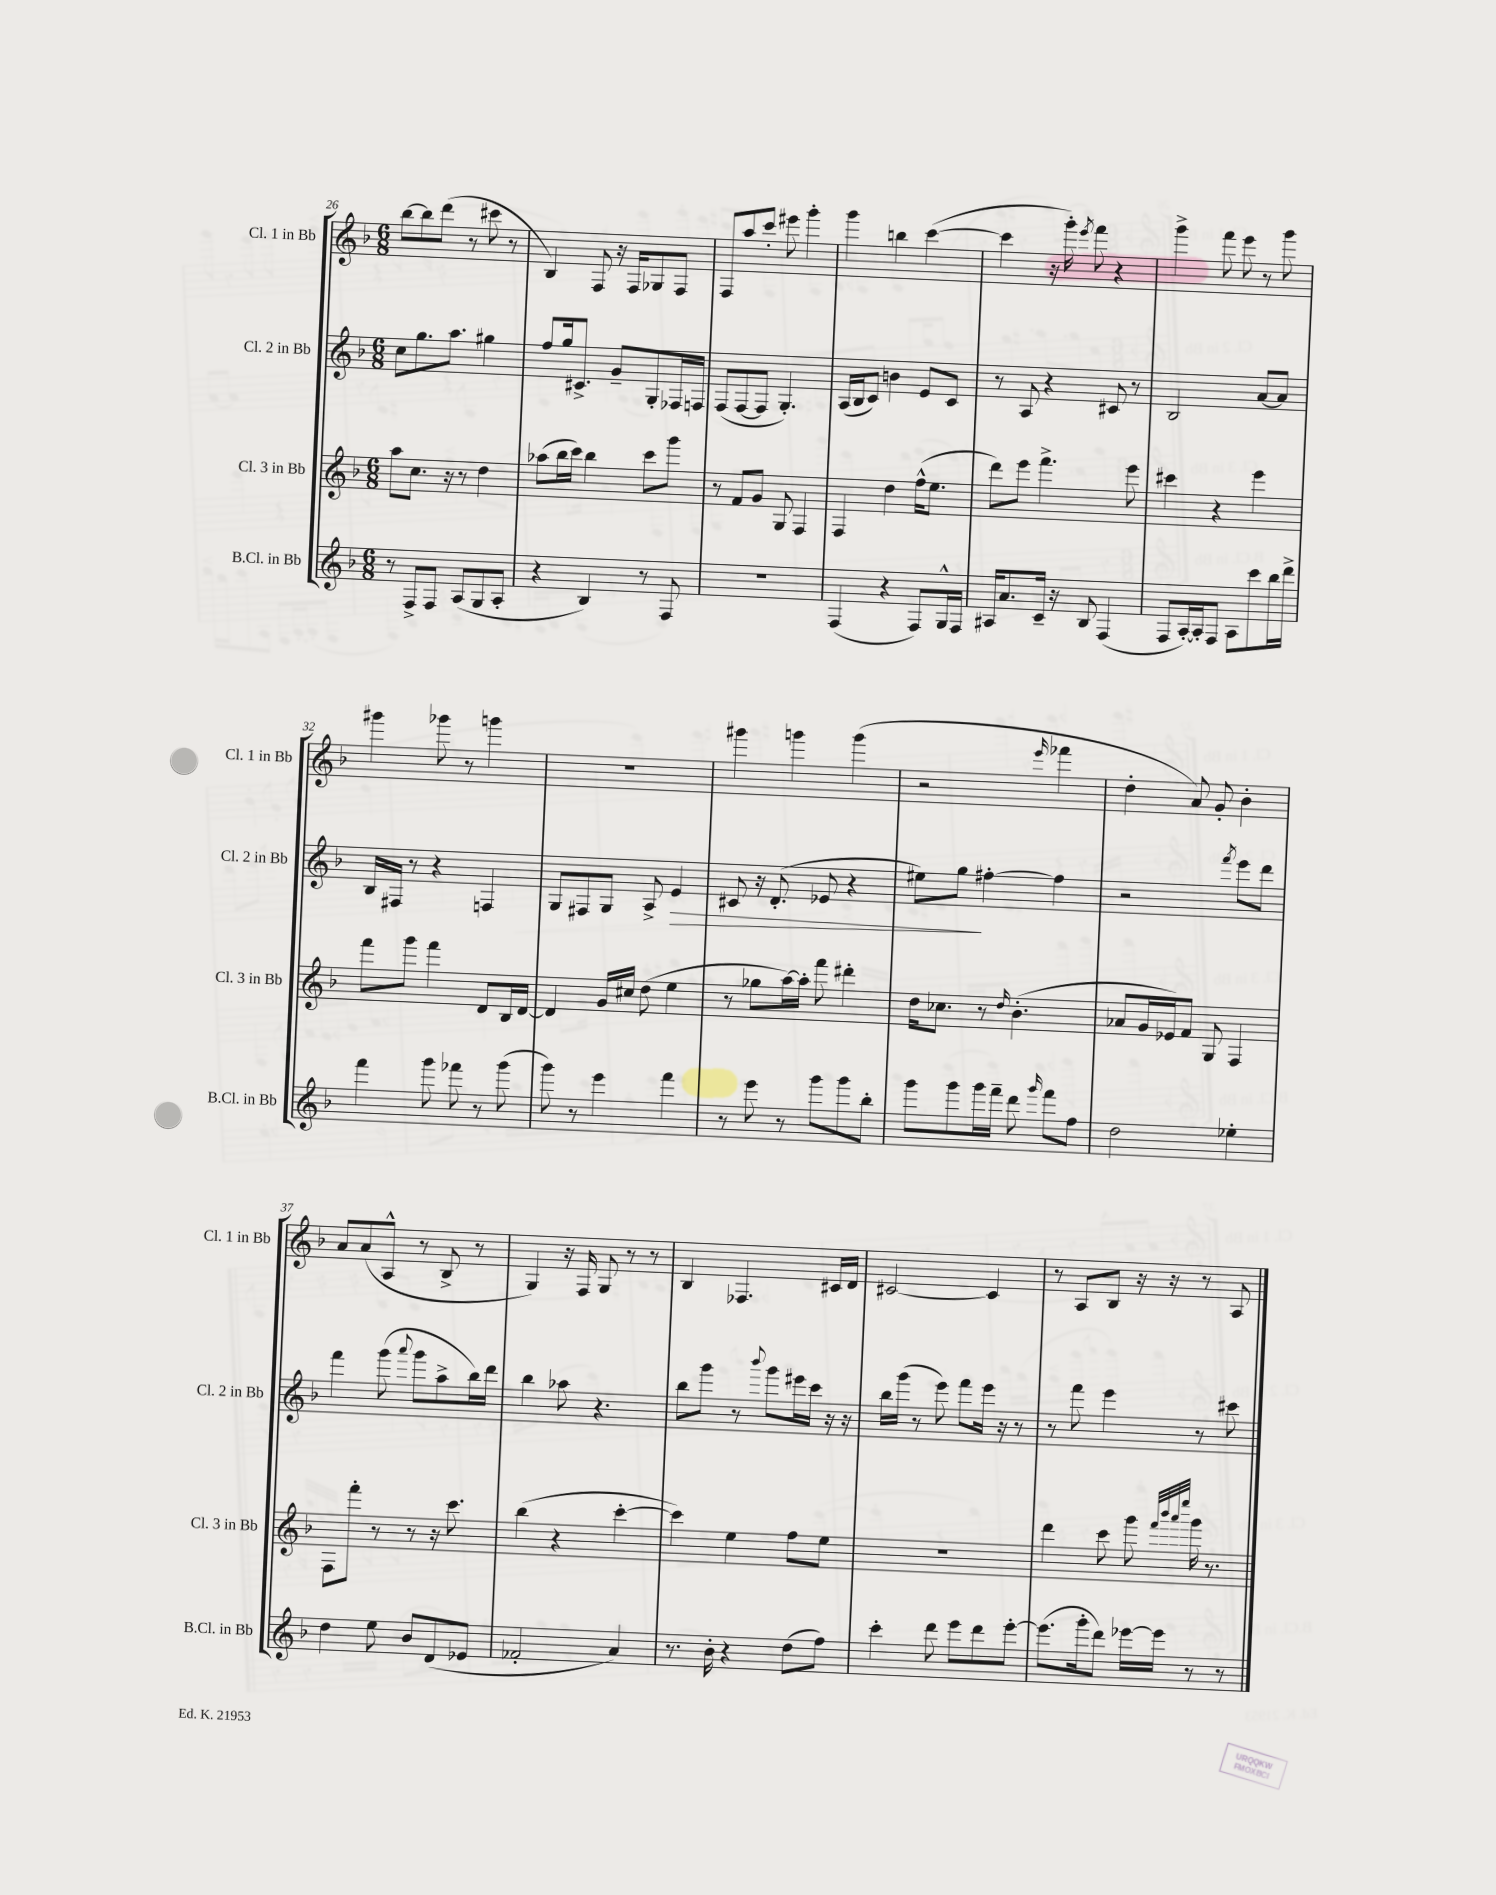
<<
\new StaffGroup <<
\new Staff = "s0" \with { instrumentName = "Cl. 1 in Bb" shortInstrumentName = "Cl. 1 in Bb" } {
    \clef treble \key f \major \numericTimeSignature \time 6/8
    \autoBeamOff bes''8[~ bes''8 d'''8]( r8 cis'''8 r8 |
    bes4) f8 r16 f16[ ges8 f8] |
    f8[ a''8 c'''8]-. eis'''8 g'''4-. |
    g'''4 b''4 c'''4~( |
    c'''4 r16 g'''16-.) \acciaccatura { e'''8 } f'''8 r4 |
    g'''4-> f'''8 e'''8 r8 g'''8 |
    gis'''4 ges'''8 r8 g'''4 |
    R2. |
    gis'''4 g'''4 g'''4( |
    r2 \grace { e'''16 } fes'''4 |
    d''4-. a'8) g'8-. bes'4-. |
    a'8[ a'8( a8]-^ r8 bes8-> r8 |
    g4) r16 f16 g8 r8 r8 |
    bes4 fes4. cis'16[ d'16] |
    cis'2~ cis'4 |
    r8 a8[ bes8] r16 r16 r8 a8 \bar "|." |
}
\new Staff = "s1" \with { instrumentName = "Cl. 2 in Bb" shortInstrumentName = "Cl. 2 in Bb" } {
    \clef treble \key f \major \numericTimeSignature \time 6/8
    \autoBeamOff c''8[ g''8. a''8.] gis''4 |
    f''8[ g''16 cis'8.]-> g'8[-- g8-. fes16 f16] |
    f8[( f8~ f8] g4.-.) |
    a16[( bes16 c'8]) b'4 e'8[ c'8] |
    r8 a8 r4 cis'8 r8 |
    bes2 a'8[~ a'8] |
    bes16[ fis16] r8 r4 f4 |
    g8[ fis8 g8] a8-> e'4\> |
    cis'8 r16 d'8.-.( ees'8 r4 |
    eis''8[) g''8]\! fis''4~-. fis''4 |
    r2 \acciaccatura { f'''8 } e'''8[ d'''8] |
    f'''4 g'''8( \appoggiatura { a'''8 } g'''8[ a''8-> bes''16) d'''16] |
    bes''4 aes''8 r4. |
    bes''8[ g'''8] r8 \appoggiatura { bes'''8 } g'''8[ eis'''16 c'''16] r16 r16 |
    bes''16[ g'''16]( r8 e'''8) f'''8[ e'''16] r16 r8 |
    r8 f'''8 e'''4 r8 cis'''8 \bar "|." |
}
\new Staff = "s2" \with { instrumentName = "Cl. 3 in Bb" shortInstrumentName = "Cl. 3 in Bb" } {
    \clef treble \key f \major \numericTimeSignature \time 6/8
    \autoBeamOff a''8[ c''8.] r16 r8 d''4 |
    aes''8[( bes''16 c'''16]) bes''4 c'''8[ g'''8] |
    r8 f'8[ g'8] g8 f4 |
    f4 d''4 f''16[-^( e''8.] |
    d'''8[) e'''8] f'''4.-> e'''8 |
    cis'''4 r4 e'''4 |
    f'''8[ g'''8] f'''4 d'8[ bes16 d'16]~ |
    d'4 g'16[ cis''16] d''8( e''4 |
    r8 ges''8[ a''16~) a''16]-. f'''8 dis'''4-. |
    d''16[ ces''8.] r8 \grace { d''16 } bes'4.-.( |
    aes'8[ g'16 ees'16) f'8] g8 f4 |
    f8[ f'''8]-. r8 r8 r16 c'''8. |
    bes''4( r4 c'''4~-. |
    c'''4) e''4 f''8[ e''8] |
    R2. |
    d'''4 c'''8 g'''8 \grace { f'''32[ bes'''32 a'''32 e''''32] } g'''16 r8. \bar "|." |
}
\new Staff = "s3" \with { instrumentName = "B.Cl. in Bb" shortInstrumentName = "B.Cl. in Bb" } {
    \clef treble \key f \major \numericTimeSignature \time 6/8
    \autoBeamOff r8 f8[-> f8] a8[( g8 a8]-. |
    r4 bes4) r8 f8 |
    R2. |
    f4( r4 f8[) g16-^ f16] |
    ais16[ a'8. c'16]-- r16 bes8 f4( |
    f8[ a16~-.) a16-. f8] a8[ c'''8 bes''16 d'''16]-> |
    f'''4 g'''8 fes'''8 r8 g'''8( |
    g'''8) r8 e'''4 f'''4 |
    r8 e'''8 r8 g'''8[ g'''8 bes''8]-. |
    g'''8[ g'''8 g'''16 f'''16]-- d'''8 \grace { g'''16 } f'''8[ f''8] |
    d''2 ees''4-. |
    d''4 e''8 bes'8[ d'8( ees'8] |
    fes'2-. a'4) |
    r8. bes'16-. r4 d''8[( f''8]) |
    c'''4-. d'''8 e'''8[ d'''8 e'''8]~-. |
    e'''8.[( g'''16-. d'''8]) ees'''16[~ ees'''16] r8 r8 \bar "|." |
}
>>
>>
\layout { \context { \Score currentBarNumber = #26 } }
